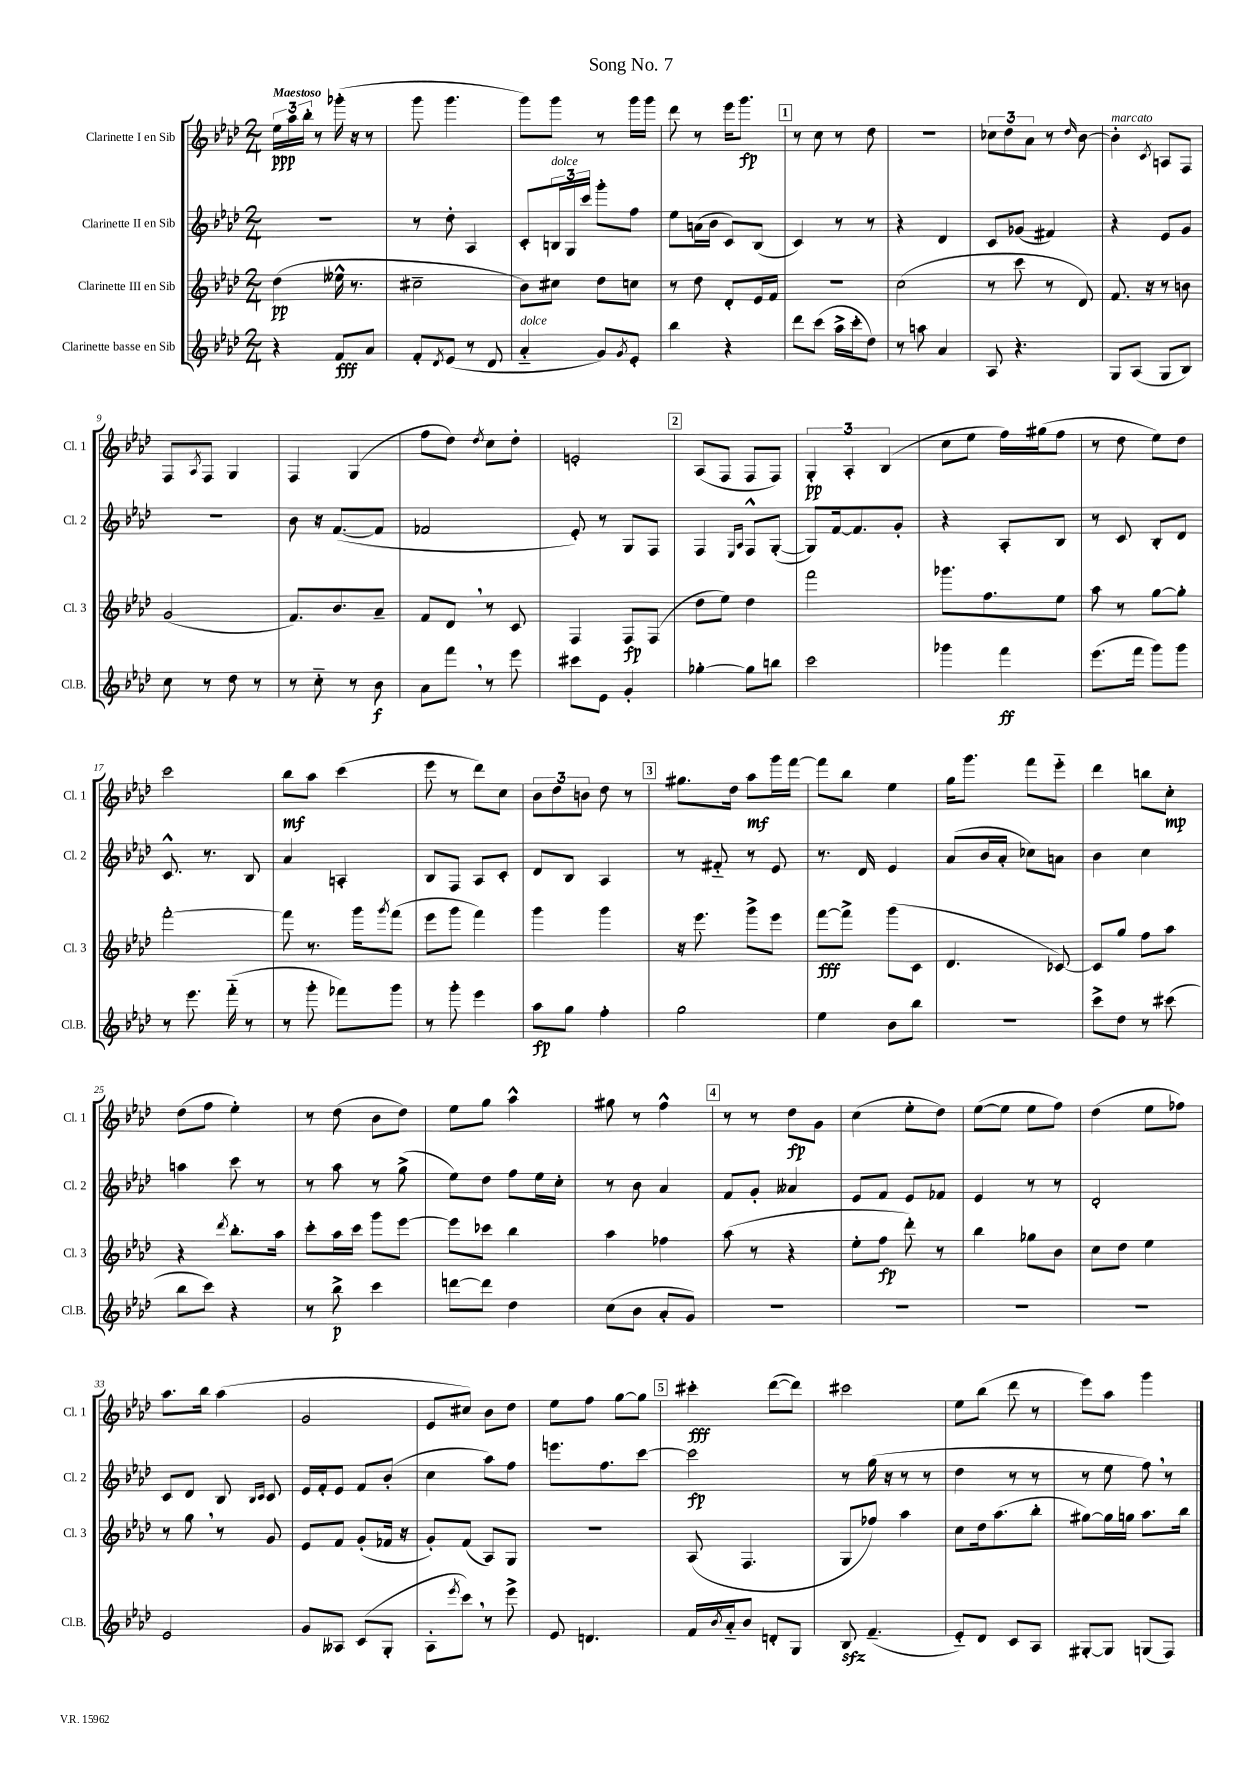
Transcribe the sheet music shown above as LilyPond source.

\header { title = "Song No. 7" }
<<
\new StaffGroup <<
\new Staff = "s0" \with { instrumentName = "Clarinette I en Sib" shortInstrumentName = "Cl. 1" } {
    \clef treble \key aes \major \numericTimeSignature \time 2/4 \tempo "Maestoso"
    \tuplet 3/2 { ees''16\ppp aes''16 bes''16-. } r8 ges'''16-.( r16 r8 |
    g'''8 g'''4. |
    g'''8) g'''8 r8 g'''16 g'''16 |
    des'''8 r8 ees'''16 g'''8.\fp |
    \mark \markup { \box "1" } r8 c''8 r8 des''8 |
    r2 |
    \tuplet 3/2 { ces''8 des''8 aes'8 } r8 \grace { des''16 } bes'8~ |
    bes'4-.^\markup { \italic "marcato" } \acciaccatura { c'8 } a8 f8 |
    f8 \acciaccatura { aes8 } f8 g4 |
    f4 g4( |
    f''8 des''8) \acciaccatura { des''8 } c''8 des''8-. |
    e'2-. |
    \mark \markup { \box "2" } aes8( f8 f8 f8) |
    \tuplet 3/2 { g4-.\pp aes4-. bes4( } |
    c''8 ees''8 f''16) gis''16( f''8 |
    r8 des''8 ees''8) des''8 |
    c'''2 |
    bes''8\mf aes''8 c'''4( |
    ees'''8 r8 des'''8) c''8 |
    \tuplet 3/2 { bes'8 des''8 b'8 } des''8 r8 |
    \mark \markup { \box "3" } gis''8. des''16 aes''8\mf g'''16 f'''16~ |
    f'''8 bes''8 ees''4 |
    g''16 g'''8. f'''8 ees'''8-_ |
    des'''4 b''8 c''8-.\mp |
    des''8( f''8 ees''4-.) |
    r8 des''8( bes'8 des''8) |
    ees''8 g''8 aes''4-^ |
    gis''8 r8 f''4-^ |
    \mark \markup { \box "4" } r8 r8 des''8\fp g'8 |
    c''4( ees''8-. des''8) |
    ees''8~( ees''8 ees''8 f''8) |
    des''4( ees''8 fes''8) |
    aes''8. bes''16 aes''4( |
    g'2 |
    ees'8 cis''8) bes'8 des''8 |
    ees''8 f''8 g''8~ g''8 |
    \mark \markup { \box "5" } cis'''4-.\fff des'''8~( des'''8) |
    cis'''2 |
    ees''8 bes''8( des'''8 r8 |
    ees'''8) aes''8 g'''4 \bar "|." |
}
\new Staff = "s1" \with { instrumentName = "Clarinette II en Sib" shortInstrumentName = "Cl. 2" } {
    \clef treble \key aes \major \numericTimeSignature \time 2/4
    R2 |
    r8 des''8-. aes4 |
    c'8-. \tuplet 3/2 { b16^\markup { \italic "dolce" } g16 c'''16 } g'''8-. f''8 |
    ees''8 a'16( bes'16 c'8) bes8( |
    \mark \markup { \box "1" } c'4) r8 r8 |
    r4 des'4 |
    c'8 ges'8( fis'4) |
    r4 ees'8 g'8 |
    R2 |
    bes'8 r16 f'8.~( f'8 |
    fes'2 |
    ees'8-.) r8 g8 f8 |
    \mark \markup { \box "2" } f4 \grace { ees16 aes16 } f8-^ g8~-.( |
    g8) f'16~ f'8. g'8-. |
    r4 aes8-. bes8 |
    r8 c'8 bes8-. des'8 |
    c'8.-^ r8. bes8 |
    aes'4 a4-. |
    bes8 f8 aes8 c'8-. |
    des'8 bes8 aes4 |
    \mark \markup { \box "3" } r8 fis'8-_ r8 ees'8 |
    r8. des'16 ees'4 |
    aes'8( bes'16 aes'16-. ces''8) a'8 |
    bes'4 c''4 |
    a''4 c'''8 r8 |
    r8 aes''8 r8 g''8->( |
    ees''8) des''8 f''8 ees''16 c''16-. |
    r8 bes'8 aes'4 |
    \mark \markup { \box "4" } f'8 g'8-. aeses'4 |
    ees'8 f'8 ees'8 fes'8 |
    ees'4 r8 r8 |
    des'2-. |
    c'8 des'8 bes8 \grace { bes16 c'16 } c'8 |
    ees'16 f'16-. ees'8 f'8 bes'8-.( |
    c''4 aes''8) f''8 |
    e'''8. f''8. c'''8~ |
    \mark \markup { \box "5" } c'''2\fp |
    r8 g''16( r16 r8 r8 |
    des''4 r8 r8 |
    r8 ees''8 f''8) \breathe r8 \bar "|." |
}
\new Staff = "s2" \with { instrumentName = "Clarinette III en Sib" shortInstrumentName = "Cl. 3" } {
    \clef treble \key aes \major \numericTimeSignature \time 2/4
    des''4\pp( eeses''16-^ r8. |
    cis''2-- |
    bes'8) cis''8 des''8 c''8 |
    r8 des''8 des'8-. ees'16 f'16 |
    \mark \markup { \box "1" } R2 |
    c''2( |
    r8 c'''8 r8 des'8) |
    f'8. r16 r8 b'8 |
    g'2( |
    f'8.) bes'8. aes'8-- |
    f'8 des'8 \breathe r8 c'8 |
    f4 f8\fp f8( |
    \mark \markup { \box "2" } des''8 ees''8) des''4 |
    f'''2 |
    ges'''8. f''8. ees''8 |
    aes''8 r8 g''8~ g''8-. |
    f'''2~-. |
    f'''8 r8. g'''16 \acciaccatura { g'''8 } f'''8( |
    ees'''8 g'''8 f'''4) |
    g'''4 g'''4 |
    \mark \markup { \box "3" } r16 ees'''8. g'''8-> ees'''8 |
    f'''8~\fff f'''8-> g'''8( c'8 |
    des'4. ces'8~) |
    ces'8 g''8 f''8 aes''8 |
    r4 \acciaccatura { des'''8 } bes''8.-. aes''16 |
    c'''8-. aes''16 c'''16 g'''8 ees'''8~ |
    ees'''8 ces'''8 bes''4 |
    aes''4 fes''4 |
    \mark \markup { \box "4" } aes''8( r8 r4 |
    ees''8-. f''8\fp des'''8-.) r8 |
    bes''4 ges''8 bes'8 |
    c''8 des''8 ees''4 |
    r8 g''8 \breathe r8 g'8 |
    ees'8 f'8 g'8-.( fes'16 r16 |
    g'8-.) f'8( aes8) g8 |
    R2 |
    \mark \markup { \box "5" } aes8( f4. |
    g8 fes''8) aes''4 |
    c''8 des''16 aes''8.( bes''8-. |
    gis''8~) gis''16 g''16 aes''8. bes''16 \bar "|." |
}
\new Staff = "s3" \with { instrumentName = "Clarinette basse en Sib" shortInstrumentName = "Cl.B." } {
    \clef treble \key aes \major \numericTimeSignature \time 2/4
    r4 f'8\fff aes'8 |
    f'8-. \acciaccatura { des'8 } ees'8( r8 des'8 |
    aes'4-_^\markup { \italic "dolce" } g'8) \acciaccatura { g'8 } ees'8-. |
    bes''4 r4 |
    \mark \markup { \box "1" } des'''8 c'''8( aes''16-> c'''16-. des''8) |
    r8 a''8 aes'4 |
    aes8 r4. |
    g8 aes8( g8 bes8) |
    c''8 r8 des''8 r8 |
    r8 c''8-_ r8 bes'8\f |
    aes'8 f'''8 \breathe r8 ees'''8 |
    cis'''8 ees'8 g'4-. |
    \mark \markup { \box "2" } ges''4~-. ges''8 b''8 |
    c'''2 |
    ges'''4 f'''4\ff |
    ees'''8.( f'''16 g'''8) g'''8 |
    r8 ees'''8. f'''16-_( r8 |
    r8 g'''8-. fes'''8) g'''8 |
    r8 g'''8-. ees'''4 |
    aes''8\fp g''8 f''4-. |
    \mark \markup { \box "3" } g''2 |
    ees''4 bes'8 bes''8 |
    r2 |
    c'''8-> des''8 r8 cis'''8( |
    bes''8 c'''8) r4 |
    r8 bes''8->\p c'''4 |
    d'''8~ d'''8 des''4 |
    c''8( bes'8 aes'8-. g'8) |
    \mark \markup { \box "4" } R2 |
    R2 |
    R2 |
    R2 |
    ees'2 |
    g'8 aeses8 c'8( g8-. |
    aes8-. \acciaccatura { ees'''8 } c'''8) \breathe r8 ees'''8-> |
    ees'8 d'4. |
    \mark \markup { \box "5" } f'16 \acciaccatura { bes'8 } aes'16-_ bes'8 d'8-. g8 |
    bes8\sfz f'4.--( |
    ees'8-_) des'8 c'8 aes8 |
    gis8~-. gis8 g8( f8) \bar "|." |
}
>>
>>
